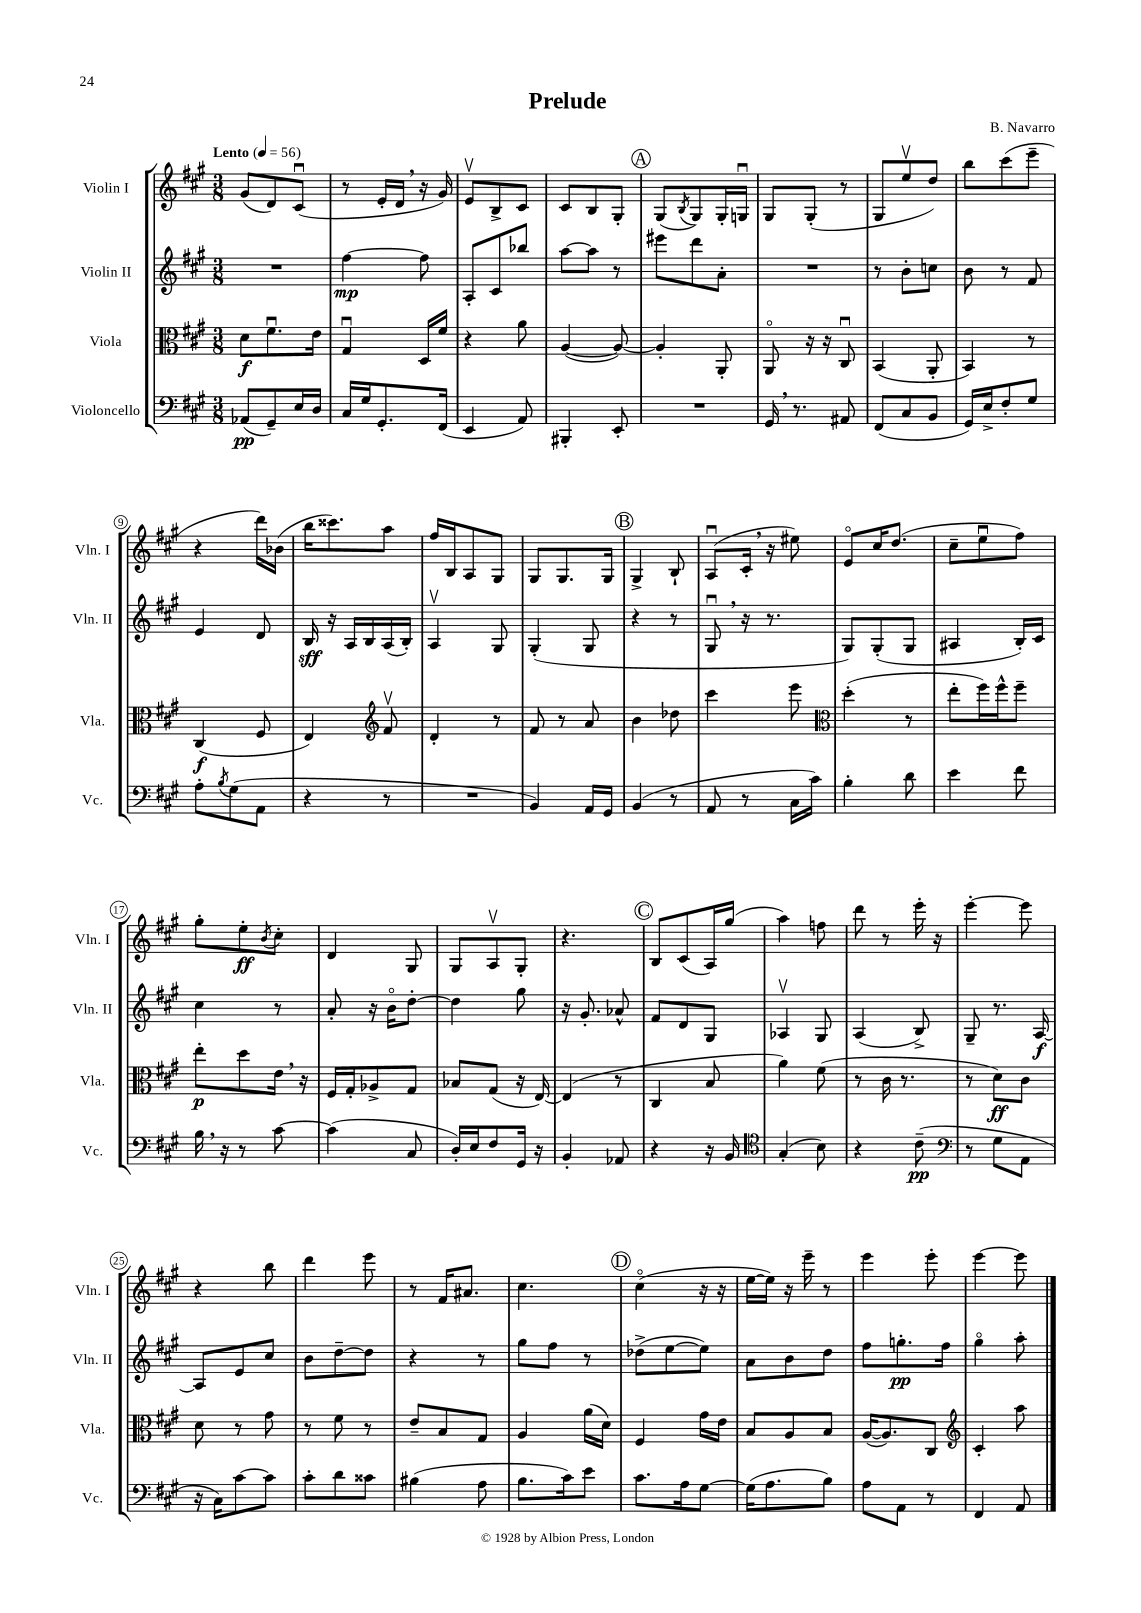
\header { title = "Prelude" composer = "B. Navarro" }
<<
\new StaffGroup <<
\new Staff = "s0" \with { instrumentName = "Violin I" shortInstrumentName = "Vln. I" } {
    \clef treble \key a \major \numericTimeSignature \time 3/8 \tempo "Lento" 4 = 56
    gis'8( d'8) cis'8\downbow( |
    r8 e'16-. d'16 \breathe r16 gis'16) |
    e'8\upbow b8-> cis'8 |
    cis'8 b8 gis8-. |
    \mark \markup { \circle "A" } gis8( \acciaccatura { b8 } gis8) gis16-. g16\downbow |
    gis8 gis8-.( r8 |
    gis8 e''8\upbow d''8) |
    b''8 cis'''8( e'''8-- |
    r4 d'''16) bes'16( |
    b''16 cisis'''8.) a''8 |
    fis''16 b16 a8 gis8 |
    gis8 gis8. gis16 |
    \mark \markup { \circle "B" } gis4-> b8-! |
    a8\downbow( cis'16-. \breathe r16 eis''8) |
    e'8\flageolet cis''16 d''8.( |
    cis''8-- e''8\downbow fis''8) |
    gis''8-. e''8-.\ff \acciaccatura { b'8 } cis''8-. |
    d'4 gis8 |
    gis8 a8\upbow gis8-. |
    r4. |
    \mark \markup { \circle "C" } b8 cis'8( a16) gis''16( |
    a''4) f''8 |
    d'''8 r8 e'''16-. r16 |
    e'''4~-. e'''8 |
    r4 b''8 |
    d'''4 e'''8 |
    r8 fis'16 ais'8. |
    cis''4. |
    \mark \markup { \circle "D" } cis''4\flageolet( r16 r16 |
    e''16~ e''16) r16 e'''16-- r8 |
    e'''4 e'''8-. |
    e'''4~ e'''8 \bar "|." |
}
\new Staff = "s1" \with { instrumentName = "Violin II" shortInstrumentName = "Vln. II" } {
    \clef treble \key a \major \numericTimeSignature \time 3/8
    R4. |
    fis''4~\mp fis''8 |
    a8-. cis'8 bes''8 |
    a''8~ a''8 r8 |
    \mark \markup { \circle "A" } eis'''8 d'''8 a'8-. |
    R4. |
    r8 b'8-. c''8 |
    b'8 r8 fis'8 |
    e'4 d'8 |
    b16\sff r16 a16 b16 a16( b16-.) |
    a4\upbow gis8 |
    gis4-.( gis8 |
    \mark \markup { \circle "B" } r4 r8 |
    gis8\downbow \breathe r16 r8. |
    gis8) gis8-.( gis8 |
    ais4 b16-.) cis'16 |
    cis''4 r8 |
    a'8-. r16 b'16\flageolet d''8~-. |
    d''4 gis''8 |
    r16 gis'8.-. aes'8-^ |
    \mark \markup { \circle "C" } fis'8 d'8 gis8 |
    aes4\upbow gis8 |
    a4( b8->) |
    gis8-- r8. a16~\f |
    a8 e'8 cis''8 |
    b'8 d''8~-- d''8 |
    r4 r8 |
    gis''8 fis''8 r8 |
    \mark \markup { \circle "D" } des''8->( e''8~ e''8) |
    a'8 b'8 d''8 |
    fis''8 g''8.-.\pp fis''16 |
    gis''4\flageolet a''8-. \bar "|." |
}
\new Staff = "s2" \with { instrumentName = "Viola" shortInstrumentName = "Vla." } {
    \clef alto \key a \major \numericTimeSignature \time 3/8
    d'8\f fis'8.\downbow e'16 |
    gis4\downbow d16 fis'16 |
    r4 a'8 |
    a4~( a8~) |
    \mark \markup { \circle "A" } a4-. a,8-. |
    a,8\flageolet r16 r16 cis8\downbow |
    b,4( a,8-. |
    b,4) r8 |
    cis4\f( fis8 |
    e4) \clef treble fis'8\upbow |
    d'4-. r8 |
    fis'8 r8 a'8 |
    \mark \markup { \circle "B" } b'4 des''8 |
    cis'''4 e'''8 |
    \clef alto d''4-.( r8 |
    e''8-. fis''16) fis''16-^ fis''8-- |
    e''8-.\p d''8 e'16 \breathe r16 |
    fis16 gis16-. aes8-> gis8 |
    bes8 gis8( r16 e16~) |
    e4( r8 |
    \mark \markup { \circle "C" } cis4 b8 |
    a'4) fis'8( |
    r8 cis'16 r8. |
    r8 d'8\ff) cis'8 |
    d'8 r8 gis'8 |
    r8 fis'8 r8 |
    e'8-- b8 gis8 |
    a4 a'16( d'16) |
    \mark \markup { \circle "D" } fis4 gis'16 e'16 |
    b8 a8 b8 |
    a16~( a8.) cis8 |
    \clef treble cis'4-. a''8 \bar "|." |
}
\new Staff = "s3" \with { instrumentName = "Violoncello" shortInstrumentName = "Vc." } {
    \clef bass \key a \major \numericTimeSignature \time 3/8
    aes,8\pp( gis,8--) e16 d16 |
    cis16 gis16 gis,8.-. fis,16( |
    e,4 a,8) |
    bis,,4-. e,8-. |
    \mark \markup { \circle "A" } R4. |
    gis,16 \breathe r8. ais,8 |
    fis,8( cis8 b,8 |
    gis,16) e16-> fis8-. gis8 |
    a8-. \acciaccatura { b8 } gis8( a,8 |
    r4 r8 |
    R4. |
    b,4) a,16 gis,16 |
    \mark \markup { \circle "B" } b,4( r8 |
    a,8 r8 cis16 cis'16) |
    b4-. d'8 |
    e'4 fis'8 |
    b16 \breathe r16 r8 cis'8~ |
    cis'4( cis8 |
    d16-.) e16 fis8 gis,16 r16 |
    b,4-. aes,8 |
    \mark \markup { \circle "C" } r4 r16 b,16 |
    \clef tenor gis4-.( b8) |
    r4 cis'8--\pp( |
    \clef bass r8 gis8 a,8 |
    r16 cis16) cis'8~ cis'8 |
    cis'8-. d'8 cisis'8 |
    bis4( a8 |
    b8. cis'16) e'8 |
    \mark \markup { \circle "D" } cis'8. a16 gis8~ |
    gis16( a8. b8) |
    a8 a,8 r8 |
    fis,4 a,8 \bar "|." |
}
>>
>>
\layout { \context { \Score \override BarNumber.stencil = #(make-stencil-circler 0.1 0.3 ly:text-interface::print) } }
